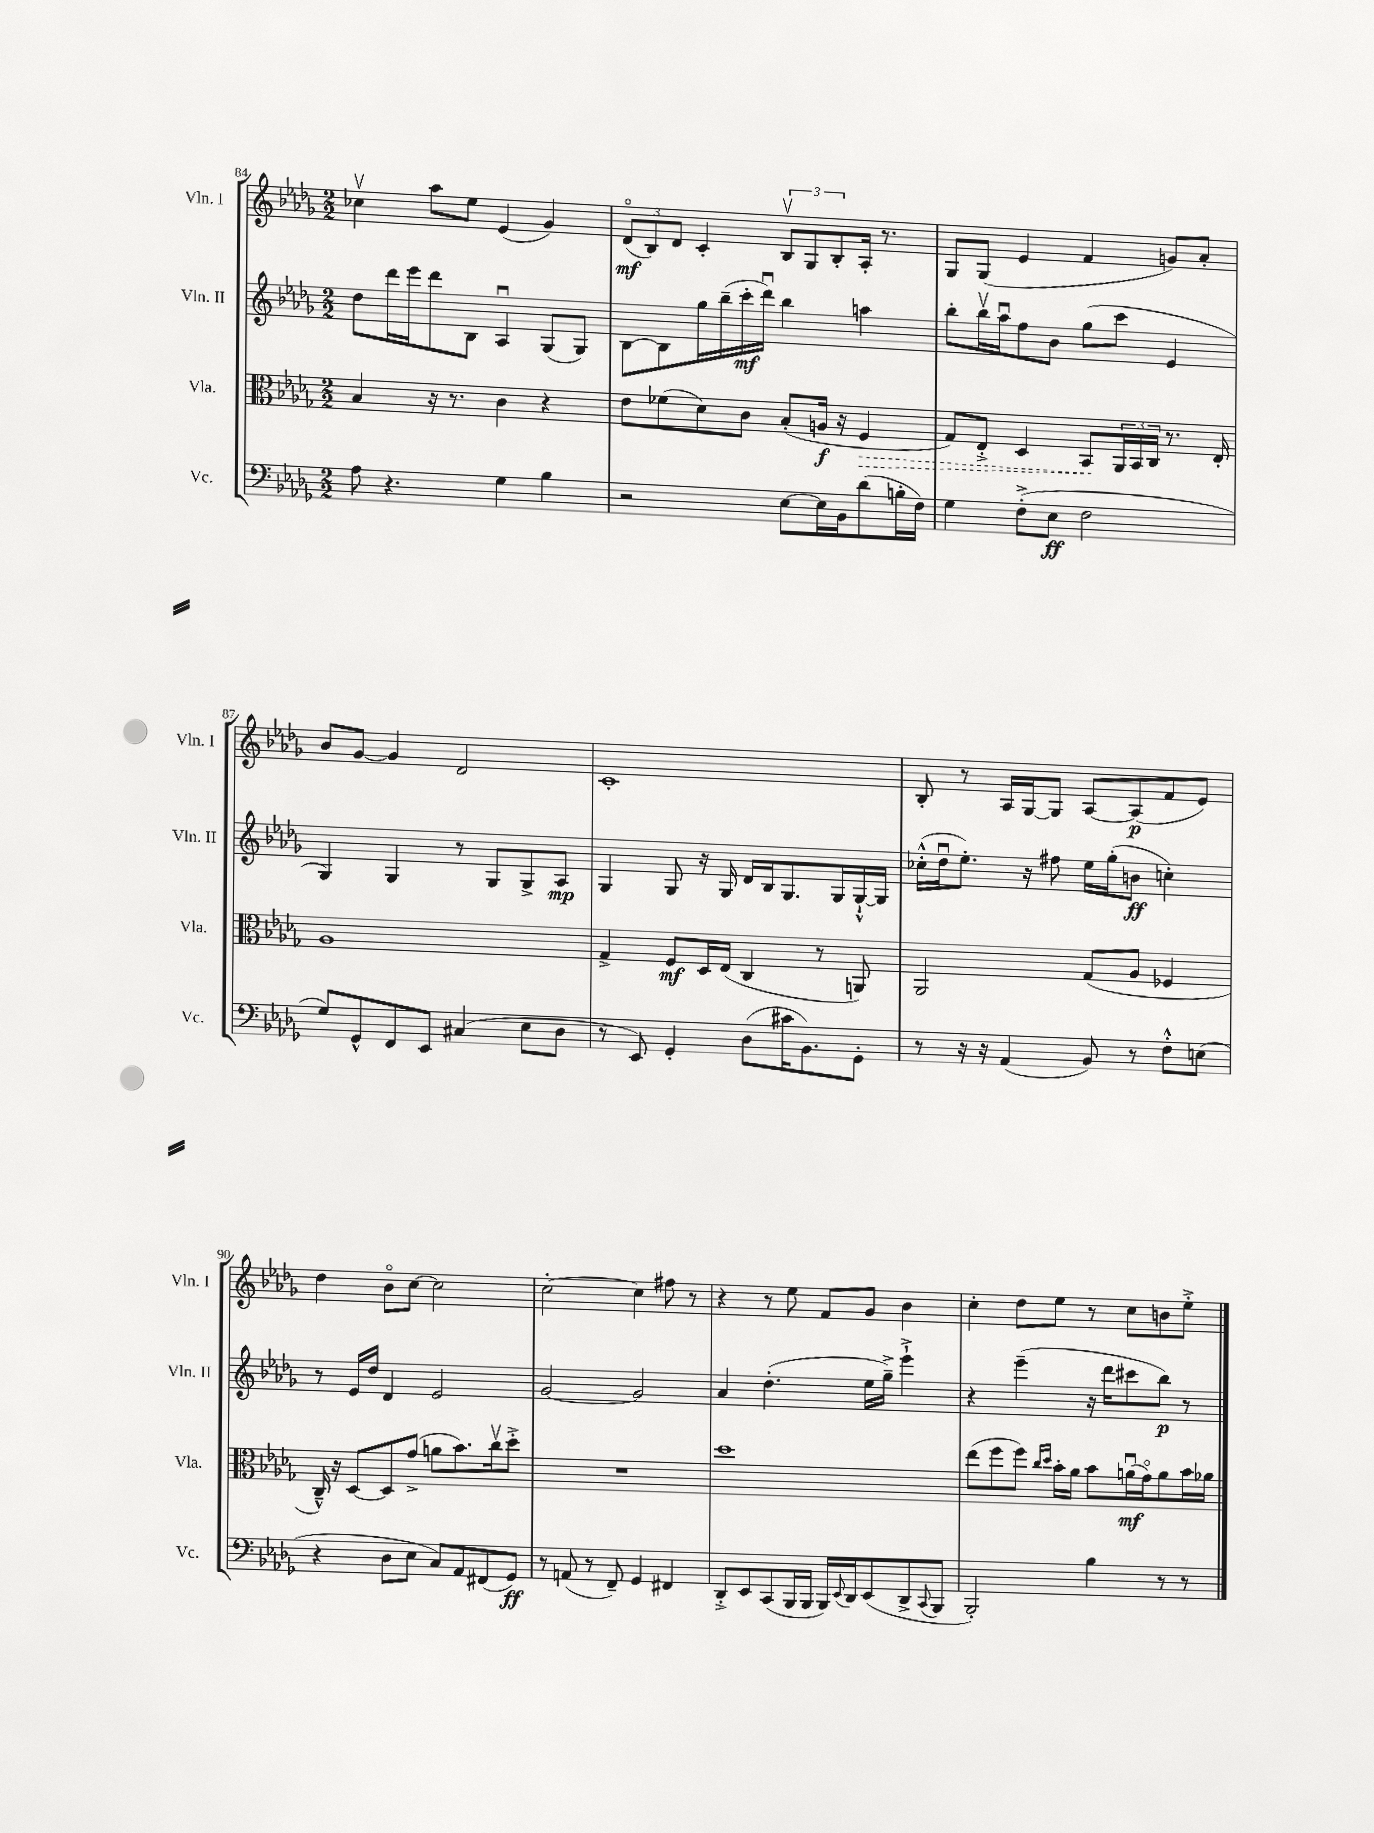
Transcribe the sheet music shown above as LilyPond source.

<<
\new StaffGroup <<
\new Staff = "s0" \with { instrumentName = "Vln. I" shortInstrumentName = "Vln. I" } {
    \clef treble \key des \major \numericTimeSignature \time 2/2
    ces''4\upbow aes''8 ees''8 ees'4( ges'4) |
    \tuplet 3/2 { des'8\flageolet\mf( bes8) des'8 } c'4-. \tuplet 3/2 { bes8\upbow ges8 bes8-. } aes16-. r8. |
    ges8 ges8( ees'4 f'4 g'8) aes'8-. |
    bes'8 ges'8~ ges'4 des'2 |
    c'1-. |
    bes8-. r8 aes16 ges16~ ges8 aes8~ aes8\p( f'8 ees'8) |
    des''4 bes'8\flageolet c''8~ c''2 |
    c''2~-. c''4 fis''8 r8 |
    r4 r8 ees''8 f'8 ges'8 bes'4 |
    c''4-. des''8 ees''8 r8 c''8 b'8 ees''8-.-> \bar "|." |
}
\new Staff = "s1" \with { instrumentName = "Vln. II" shortInstrumentName = "Vln. II" } {
    \clef treble \key des \major \numericTimeSignature \time 2/2
    des''8 des'''16 ees'''16 des'''8 bes8 aes4\downbow ges8( ges8) |
    bes8~ bes8 ges''16 bes''16--( c'''16-.\mf des'''16\downbow) bes''4 a''4 |
    bes''8-. bes''16\upbow aes''16\downbow f''8 bes'8 ges''8( c'''8 ees'4 |
    ges4) ges4 r8 ges8 ges8-> aes8\mp |
    ges4 ges8 r16 ges16 des'16 bes16 ges8. ges16 ges16~-!-^ ges16 |
    ces''16-.-^( des''16\downbow ees''8.-.) r16 fis''8 ees''16 ges''16-.( b'8\ff c''4-.) |
    r8 ees'16 des''16 des'4 ees'2 |
    ges'2~ ges'2 |
    aes'4 des''4.-.( ees''16 ges''16--->) ees'''4-!-> |
    r4 ees'''4--( r16 des'''16 cis'''8 bes''8\p) r8 \bar "|." |
}
\new Staff = "s2" \with { instrumentName = "Vla." shortInstrumentName = "Vla." } {
    \clef alto \key des \major \numericTimeSignature \time 2/2
    bes4 r16 r8. c'4 r4 |
    ees'8 fes'8( des'8) c'8 bes8-.( a16\f r16 \once \override Hairpin.style = #'dashed-line f4\> |
    ges8) ees8-.-> des4 bes,8\! \tuplet 3/2 { aes,16 bes,16 c16 } r8. ees16-. |
    aes1 |
    ges4-> f8\mf des16 ees16( c4 r8 a,8) |
    aes,2 ges8( aes8 fes4 |
    c16---^) r16 des8~ des8 ges'8->( a'8 bes'8.) c''16\upbow des''8-.-> |
    R1 |
    des''1 |
    ees''8( f''8 f''8) \grace { c''16 des''16 } bes'16-. aes'16 bes'8 a'16\downbow\mf( ges'16\flageolet) a'8 bes'16 aes'16 \bar "|." |
}
\new Staff = "s3" \with { instrumentName = "Vc." shortInstrumentName = "Vc." } {
    \clef bass \key des \major \numericTimeSignature \time 2/2
    aes8 r4. ges4 bes4 |
    r2 ees8~ ees16 bes,16 des'8( b16-. f16) |
    ges4 f8-.->( ees8\ff f2 |
    ges8) ges,8-^ f,8 ees,8 cis4( ees8 des8 |
    r8 ees,8) ges,4-. des8( cis'16 bes,8.) ges,8-. |
    r8 r16 r16 aes,4( bes,8) r8 f8-.-^ e8( |
    r4 des8 ees8 c8) aes,8 fis,8( ges,8\ff) |
    r8 a,8( r8 f,8--) ges,4 fis,4 |
    des,8-.-> ees,8 c,8( bes,,16 bes,,16 bes,,16) \appoggiatura { ees,8 } des,16 ees,8( des,8-> \appoggiatura { c,8 } bes,,8 |
    bes,,2-.) bes4 r8 r8 \bar "|." |
}
>>
>>
\layout { \context { \Score currentBarNumber = #84 } }
